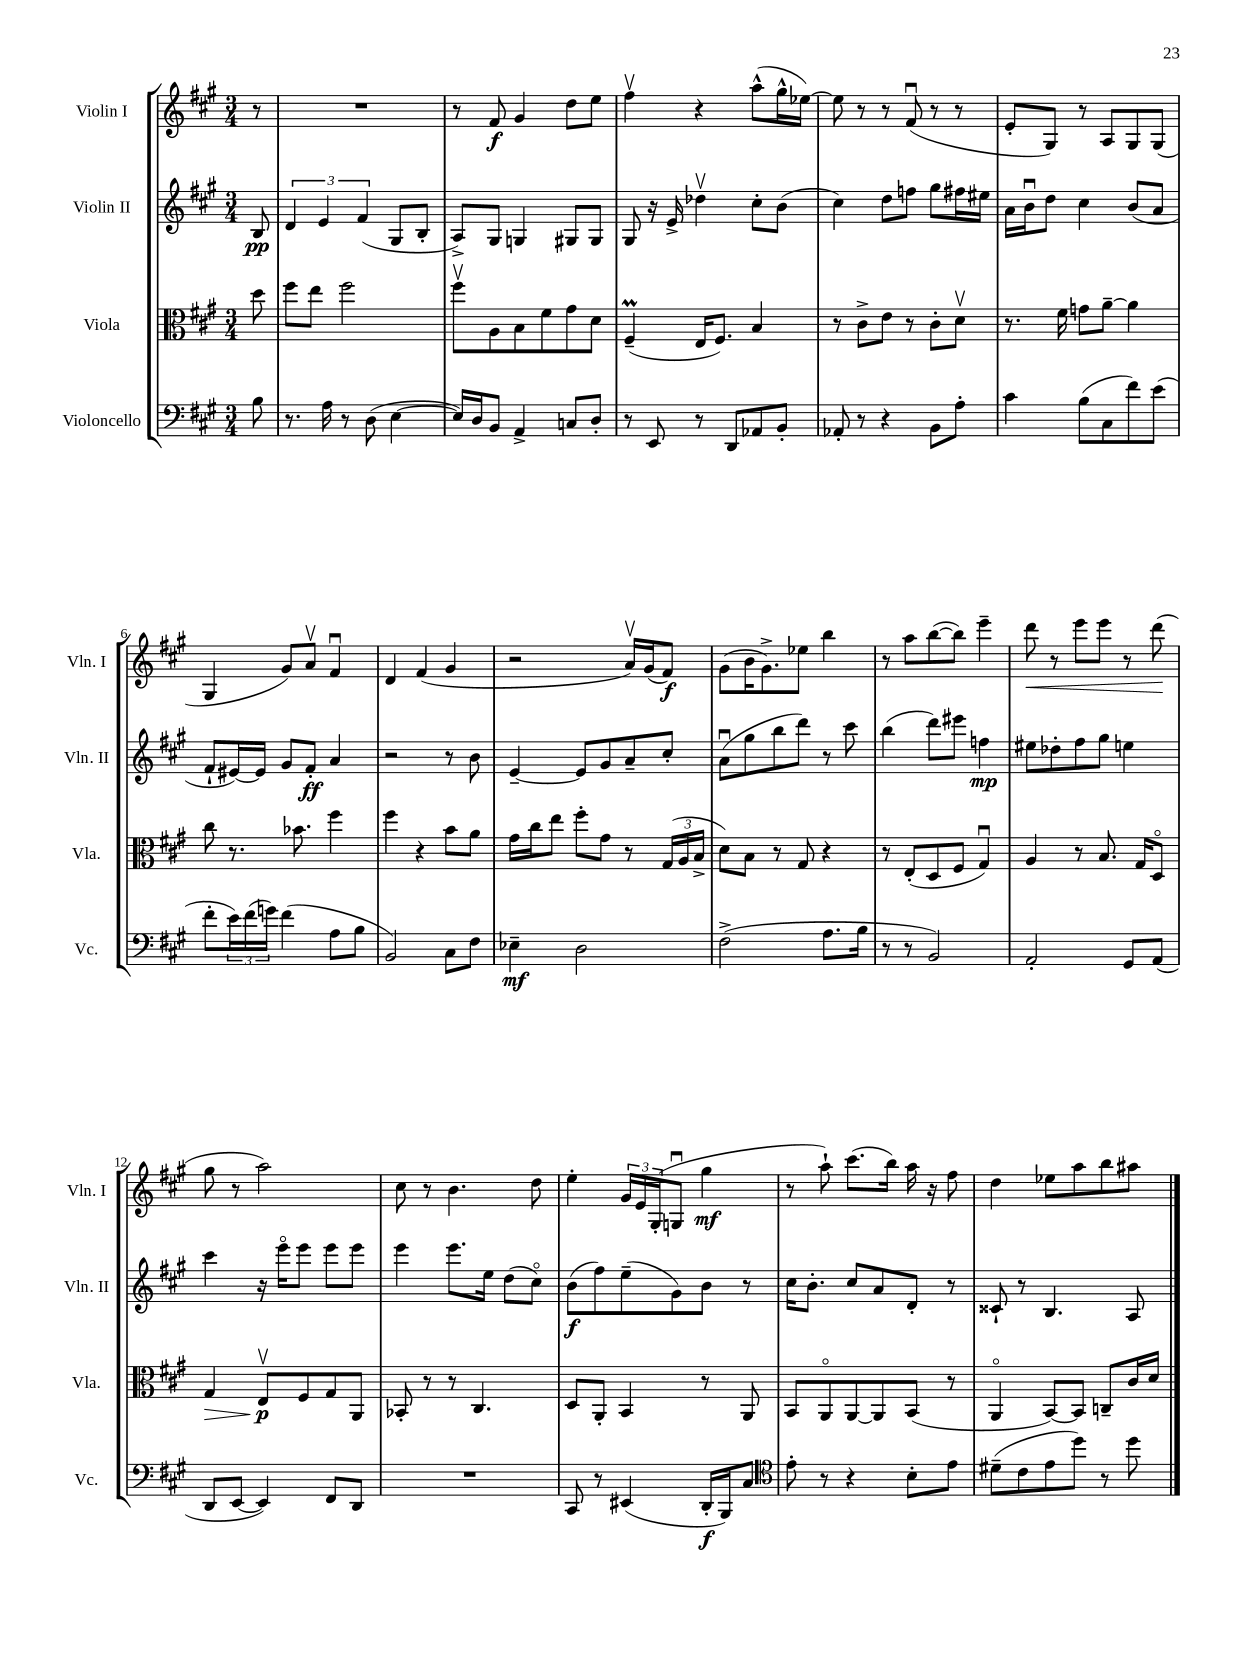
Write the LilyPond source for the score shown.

<<
\new StaffGroup <<
\new Staff = "s0" \with { instrumentName = "Violin I" shortInstrumentName = "Vln. I" } {
    \clef treble \key a \major \numericTimeSignature \time 3/4 \partial 8
    r8 |
    R2. |
    r8 fis'8\f gis'4 d''8 e''8 |
    fis''4\upbow r4 a''8-^( gis''16-^ ees''16~) |
    ees''8 r8 r8 fis'8\downbow( r8 r8 |
    e'8-. gis8) r8 a8 gis8 gis8( |
    gis4 gis'8) a'8\upbow fis'4\downbow |
    d'4 fis'4( gis'4 |
    r2 a'16\upbow) gis'16( fis'8\f) |
    gis'8( b'16 gis'8.->) ees''8 b''4 |
    r8 a''8 b''8~( b''8) e'''4-- |
    d'''8\< r8 e'''8 e'''8 r8 d'''8\!( |
    gis''8 r8 a''2) |
    cis''8 r8 b'4. d''8 |
    e''4-. \tuplet 3/2 { gis'16 e'16 gis16-.( } g8\downbow gis''4\mf |
    r8 a''8-!) cis'''8.( b''16) a''16 r16 fis''8 |
    d''4 ees''8 a''8 b''8 ais''8 \bar "|." |
}
\new Staff = "s1" \with { instrumentName = "Violin II" shortInstrumentName = "Vln. II" } {
    \clef treble \key a \major \numericTimeSignature \time 3/4 \partial 8
    b8\pp |
    \tuplet 3/2 { d'4 e'4 fis'4( } gis8 b8-. |
    a8->) gis8 g4 gis8 gis8 |
    gis8 r16 e'16-> des''4\upbow cis''8-. b'8( |
    cis''4) d''8 f''8 gis''8 fis''16 eis''16 |
    a'16 b'16\downbow d''8 cis''4 b'8( a'8 |
    fis'8-! eis'16~) eis'16 gis'8 fis'8-.\ff a'4 |
    r2 r8 b'8 |
    e'4~-- e'8 gis'8 a'8-- cis''8-. |
    a'8\downbow( gis''8 b''8 d'''8) r8 cis'''8 |
    b''4( d'''8) eis'''8 f''4\mp |
    eis''8 des''8-. fis''8 gis''8 e''4 |
    cis'''4 r16 e'''16\flageolet e'''8 e'''8 e'''8 |
    e'''4 e'''8. e''16 d''8( cis''8\flageolet) |
    b'8\f( fis''8) e''8--( gis'8) b'8 r8 |
    cis''16 b'8.-. cis''8 a'8 d'8-. r8 |
    cisis'8-! r8 b4. a8 \bar "|." |
}
\new Staff = "s2" \with { instrumentName = "Viola" shortInstrumentName = "Vla." } {
    \clef alto \key a \major \numericTimeSignature \time 3/4 \partial 8
    d''8 |
    fis''8 e''8 fis''2 |
    fis''8\upbow a8 b8 fis'8 gis'8 d'8 |
    fis4--\prall( e16 fis8.) b4 |
    r8 cis'8-> e'8 r8 cis'8-. d'8\upbow |
    r8. fis'16 g'8 a'8~-- a'4 |
    cis''8 r8. bes'8. fis''4 |
    fis''4 r4 b'8 a'8 |
    gis'16 cis''16 e''8 fis''8-. gis'8 r8 \tuplet 3/2 { gis16( a16 b16-> } |
    d'8) b8 r8 gis8 r4 |
    r8 e8-.( d8 fis8 gis4\downbow) |
    a4 r8 b8. gis16 d8\flageolet |
    gis4\> e8\upbow\p\! fis8 gis8 a,8 |
    bes,8-. r8 r8 cis4. |
    d8 a,8-. b,4 r8 a,8 |
    b,8 a,8\flageolet a,8~ a,8 b,8( r8 |
    a,4\flageolet b,8~) b,8 c8-- cis'16 d'16 \bar "|." |
}
\new Staff = "s3" \with { instrumentName = "Violoncello" shortInstrumentName = "Vc." } {
    \clef bass \key a \major \numericTimeSignature \time 3/4 \partial 8
    b8 |
    r8. a16 r8 d8( e4~ |
    e16) d16 b,8 a,4-> c8 d8-. |
    r8 e,8 r8 d,8 aes,8 b,8-. |
    aes,8-. r8 r4 b,8 a8-. |
    cis'4 b8( cis8 fis'8) e'8( |
    fis'8-. \tuplet 3/2 { e'16) fis'16( g'16) } fis'4( a8 b8 |
    b,2) cis8 fis8 |
    ees4--\mf d2 |
    fis2->( a8. b16 |
    r8 r8 b,2) |
    a,2-. gis,8 a,8( |
    d,8 e,8~ e,4) fis,8 d,8 |
    R2. |
    cis,8 r8 eis,4( d,16-.\f b,,16) cis8 |
    \clef tenor e'8-. r8 r4 b8-. e'8 |
    dis'8--( cis'8 e'8 d''8) r8 d''8 \bar "|." |
}
>>
>>
